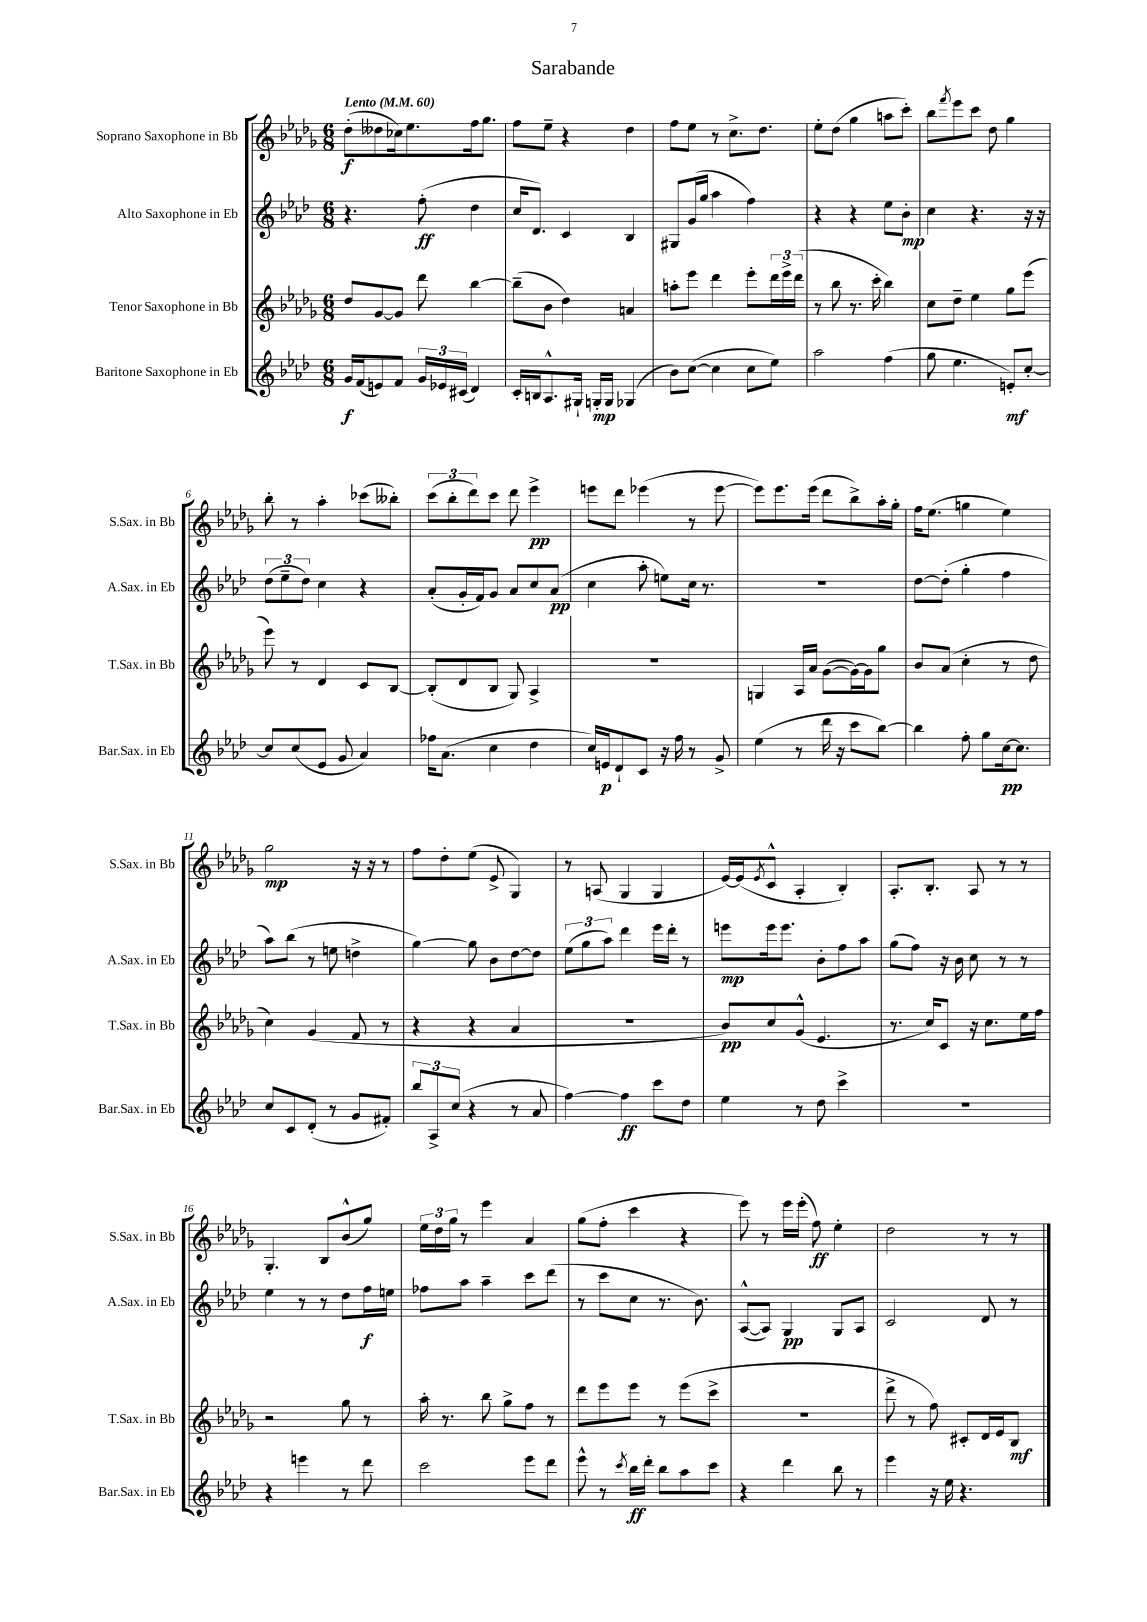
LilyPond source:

\header { title = "Sarabande" }
<<
\new StaffGroup <<
\new Staff = "s0" \with { instrumentName = "Soprano Saxophone in Bb" shortInstrumentName = "S.Sax. in Bb" } {
    \clef treble \key des \major \numericTimeSignature \time 6/8 \tempo "Lento" 4 = 60
    des''8-.\f( deses''8 ces''16) ees''8. f''16 ges''8. |
    f''8 ees''8-- r4 des''4 |
    f''8 ees''8 r8 c''8.-> des''8. |
    ees''8-. des''8( ges''4 a''8 c'''8-.) |
    bes''8 \acciaccatura { f'''8 } ees'''8 c'''8 des''8 ges''4 |
    bes''8-. r8 aes''4-. ces'''8( beses''8-.) |
    \tuplet 3/2 { c'''8( bes''8-. des'''8) } c'''8 des'''8 ees'''4->\pp |
    e'''8 des'''8 ees'''4( r8 ees'''8~ |
    ees'''8) ees'''8. ees'''16( des'''8 bes''8->) aes''16-. ges''16-. |
    f''16 ees''8.( g''4 ees''4) |
    ges''2\mp r16 r16 r8 |
    f''8 des''8-. ees''8( ees'8-> ges4) |
    r8 a8( ges4 ges4 |
    ees'16~) ees'16( \acciaccatura { ees'8 } c'8-^ aes4-. bes4-.) |
    aes8.-. bes8.-. aes8 r8 r8 |
    ges4.-. bes8 bes'8-^( ges''8) |
    \tuplet 3/2 { ees''16 des''16 ges''16 } r8 ees'''4 aes'4 |
    ges''8( f''8-. c'''4 r4 |
    ees'''8) r8 ees'''16 ees'''16-.( f''8\ff) ees''4-. |
    des''2 r8 r8 \bar "|." |
}
\new Staff = "s1" \with { instrumentName = "Alto Saxophone in Eb" shortInstrumentName = "A.Sax. in Eb" } {
    \clef treble \key aes \major \numericTimeSignature \time 6/8
    r4. f''8-.\ff( des''4 |
    c''16 des'8.) c'4 bes4 |
    gis8 g'16( g''16 aes''4 f''4) |
    r4 r4 ees''8 bes'8-.\mp |
    c''4 r4. r16 r16 |
    \tuplet 3/2 { des''8( ees''8-- des''8) } c''4 r4 |
    aes'8-.( g'16-. f'16) g'8 aes'8 c''8 aes'8\pp( |
    c''4 aes''8-. e''8) c''16 r8. |
    R2. |
    des''8~ des''8-.( g''4-. f''4 |
    aes''8) bes''8( r8 e''8 d''4-> |
    g''4~) g''8 bes'8 des''8~ des''8 |
    \tuplet 3/2 { ees''8( g''8 aes''8) } des'''4 ees'''16 des'''16-. r8 |
    e'''8\mp e'''16 e'''8. bes'8-. f''8 aes''8 |
    g''8( f''8) r16 bes'16 c''8 r8 r8 |
    ees''4 r8 r8 des''8 f''16\f e''16 |
    fes''8 aes''8 aes''4-- c'''8 des'''8( |
    r8 c'''8 c''8 r8. bes'8.) |
    aes8~-^( aes8) g4\pp g8 aes8 |
    c'2 des'8 r8 \bar "|." |
}
\new Staff = "s2" \with { instrumentName = "Tenor Saxophone in Bb" shortInstrumentName = "T.Sax. in Bb" } {
    \clef treble \key des \major \numericTimeSignature \time 6/8
    des''8 ges'8~ ges'8 des'''8 bes''4~ |
    bes''8--( bes'8 des''4) a'4 |
    a''8-. ees'''8 des'''4 ees'''8-. \tuplet 3/2 { des'''16 ees'''16-> des'''16( } |
    r8 bes''8 r8. c'''16-. bes''4) |
    c''8 des''8-- ees''4 ges''8 ees'''8( |
    ees'''8) r8 des'4 c'8 bes8~ |
    bes8-.( des'8 bes8 ges8) aes4-> |
    R2. |
    g4 aes16 aes'16 ges'8~( ges'16~) ges'16 ges''8 |
    bes'8 aes'8( c''4-. r8 des''8 |
    c''4) ges'4( f'8 r8 |
    r4 r4 aes'4 |
    R2. |
    bes'8\pp) c''8 ges'8-^( ees'4. |
    r8. c''16) c'8 r16 c''8. ees''16 f''16 |
    r2 ges''8 r8 |
    aes''16-. r8. bes''8 ges''8-> f''8 r8 |
    des'''8 ees'''8 ees'''8 r8 ees'''8( c'''8-> |
    R2. |
    des'''8-> r8 f''8) cis'8-. des'16 ees'16 bes8\mf \bar "|." |
}
\new Staff = "s3" \with { instrumentName = "Baritone Saxophone in Eb" shortInstrumentName = "Bar.Sax. in Eb" } {
    \clef treble \key aes \major \numericTimeSignature \time 6/8
    g'16\f f'16( e'8) f'8 \tuplet 3/2 { g'16 ees'16 cis'16( } des'4) |
    c'16-. b16 aes8.-^ gis16-! g16-.\mp g16 ges4( |
    bes'8) c''8~( c''4 c''8 ees''8) |
    aes''2 f''4( |
    g''8 ees''4. e'8-.\mf) c''8~-. |
    c''8 c''8( ees'8 g'8 aes'4) |
    fes''16 aes'8.( c''4 des''4 |
    c''16) e'16\p des'8-! c'8 r16 f''16 r8 g'8-> |
    ees''4( r8 des'''16 r16 c'''8 bes''8~) |
    bes''4 f''8-. g''8 c''16~\pp c''8. |
    c''8 c'8 des'8-.( r8 g'8 fis'8-.) |
    \tuplet 3/2 { bes''8 aes8-> c''8( } r4 r8 aes'8 |
    f''4~) f''4\ff c'''8 des''8 |
    ees''4 r8 des''8 c'''4-> |
    R2. |
    r4 e'''4 r8 des'''8 |
    c'''2 ees'''8 des'''8 |
    ees'''8-^ r8 \acciaccatura { c'''8 } bes''16\ff des'''16-. bes''8 aes''8 c'''8 |
    r4 des'''4 bes''8 r8 |
    ees'''4 r16 ees''16 r4. \bar "|." |
}
>>
>>
